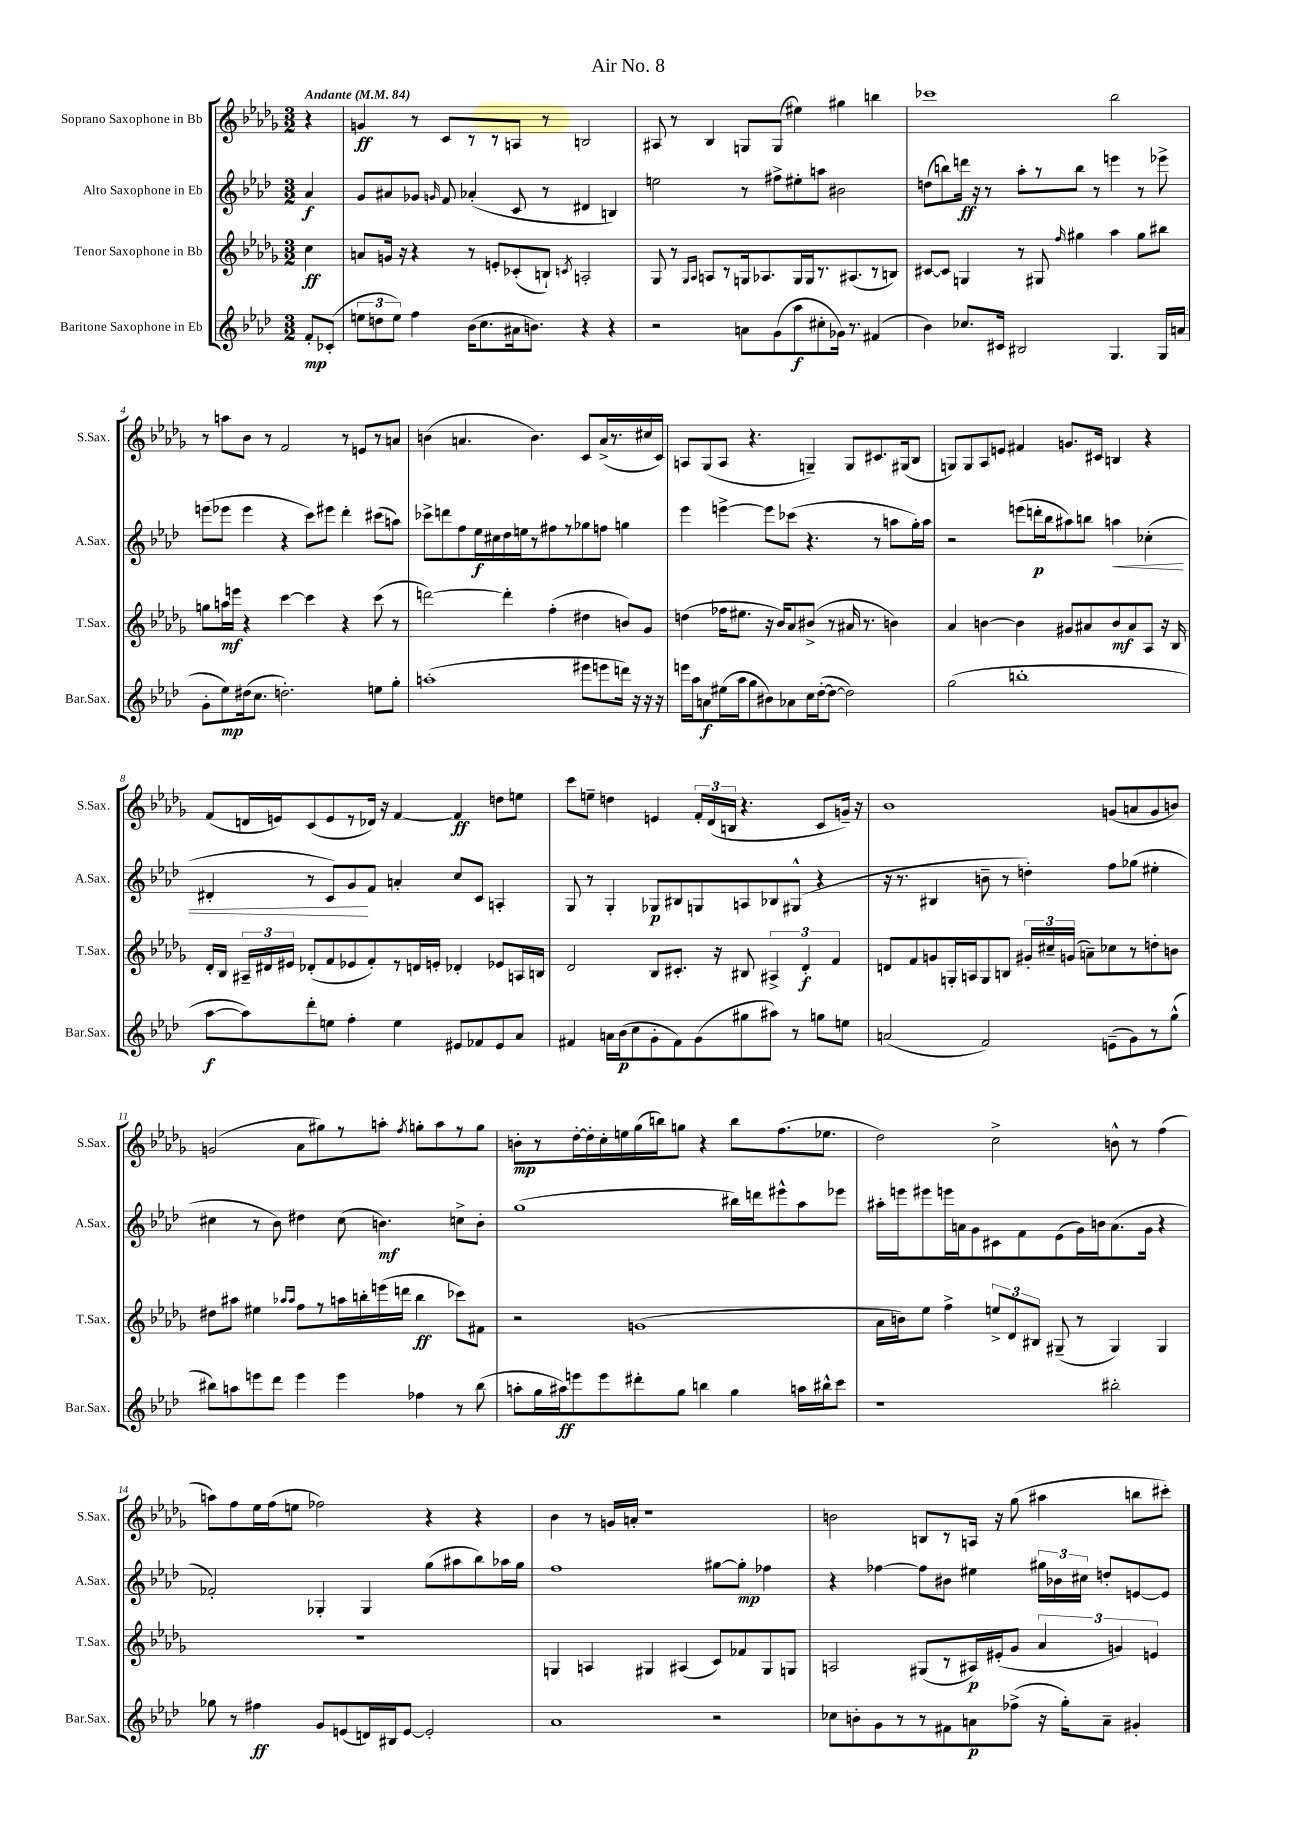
\header { title = "Air No. 8" }
<<
\new StaffGroup <<
\new Staff = "s0" \with { instrumentName = "Soprano Saxophone in Bb" shortInstrumentName = "S.Sax." } {
    \clef treble \key des \major \numericTimeSignature \time 3/2 \partial 4 \tempo "Andante" 4 = 84
    \autoBeamOff r4 |
    g'4\ff r8 c'8[ r8 r8 a8] r8 b2 |
    ais8 r8 bes4 g8[ g8]( eis''4) gis''4 b''4 |
    ces'''1 bes''2 |
    r8 a''8[ bes'8] r8 f'2 r8 e'8[ r8 a'8] |
    b'4( a'4. b'4.) c'8[ a'16->( r8. cis''16 c'16]) |
    a8[ ges8( a8] r4. g4--) g8[ cis'8. gis16( bes8] |
    g8[) g8 aes8 e'8] fis'4 g'8.[ cis'16] b4 r4 |
    f'8[( d'16 e'16) c'8( e'8 r8 des'16]) r16 f'4~ f'4\ff d''8[ e''8] |
    c'''8[ e''8]-- d''4 e'4 \tuplet 3/2 { f'16[-. des'16( b16] } r4. c'8[ g'16]--) r16 |
    bes'1 g'8[( a'8 g'8 b'8]) |
    g'2( aes'8[ gis''8) r8 a''8]-. \acciaccatura { f''8 } g''8[-. a''8 r8 g''8] |
    b'8[-.\mp r8 des''16~-. des''16-. c''16-. e''16 ges''16( b''16) g''8] r4 b''8[ f''8.( ees''8.] |
    des''2) c''2-> b'8-^ r8 f''4( |
    a''8[) f''8 ees''16 f''16( e''8] fes''2) r4 r4 |
    bes'4 r8 g'16[ a'16]-. r1 |
    b'2 b8[ r8 a16] r16 ges''8( ais''4 b''8[ cis'''8]-.) \bar "|." |
}
\new Staff = "s1" \with { instrumentName = "Alto Saxophone in Eb" shortInstrumentName = "A.Sax." } {
    \clef treble \key aes \major \numericTimeSignature \time 3/2 \partial 4
    \autoBeamOff aes'4\f |
    g'8[ ais'8 ges'8] \grace { g'16 } f'8 aes'4-.( c'8 r8 dis'4 b4) |
    e''2 r8 fis''8[-> eis''8-. a''8] bis'2 |
    d''8[( b''8) d'''16]\ff r16 r8 aes''8[-. r8 b''8] r8 e'''4 r8 ees'''8-> |
    e'''8[( ees'''8] ees'''4 r4 c'''8[) eis'''8] des'''4-. cis'''8[( a''8]) |
    ces'''8[-> d'''8 f''8 ees''16\f cis''16 des''16 e''16 r8 fis''8 r8 ges''8 f''8] g''4 |
    ees'''4 e'''4~-> e'''8[ ces'''8]( r4. r8 a''8[ g''16-.) a''16] |
    r2 e'''8[( d'''16-.\p bes''16 ais''8) b''8] a''4\< ces''4-.( |
    dis'4-. r8 c'8[) g'8\! f'8] a'4-. c''8[ c'8] a4-. |
    g8 r8 g4-. ges8[\p bis8 g8 a8 bes8 gis8]-^( r4 |
    r16 r8. bis4 b'8-- r8 d''4-.) f''8[ ges''8]( eis''4-. |
    cis''4 r8 bes'8) dis''4 cis''8( b'4.\mf) c''8[-> b'8]-. |
    g''1( bis''16[) d'''16 eis'''8-^ aes''8 ees'''8] |
    ais''16[-. e'''16 eis'''8 e'''16 a'16 g'8 cis'8 f'8 ees'8( g'16) b'16 a'8.( g'16] r4 |
    fes'2-.) ges4-. ges4 g''8[( ais''8 bes''8) aes''16 g''16] |
    f''1 gis''8[~ gis''8]-.\mp fes''4 |
    r4 fes''4~ fes''8[ bis'8] eis''4 \tuplet 3/2 { gis''16[ bes'16 cis''16] } d''8[-. e'8~ e'8] \bar "|." |
}
\new Staff = "s2" \with { instrumentName = "Tenor Saxophone in Bb" shortInstrumentName = "T.Sax." } {
    \clef treble \key des \major \numericTimeSignature \time 3/2 \partial 4
    \autoBeamOff c''4\ff |
    a'8[ g'16] r16 r4 r8 e'8[-. ces'8-.( b8]-!) \acciaccatura { c'8 } a2-. |
    ges8 r8 \grace { ges16[ aes16] } a8[ r8 g16 aes8. g16 g16 r8. ais8.( r8 b8]) |
    cis'8[~ cis'8] g4 r8 gis8 \grace { f''16 } gis''4 aes''4 gis''8[ bis''8] |
    g''8[ a''16\mf e'''16] r4 c'''4~ c'''4 r4 c'''8( r8 |
    d'''2~) d'''4-. f''4-.( dis''4 b'8[) ges'8] |
    d''4( fes''16[ eis''8.] r16 bes'16[) aes'8 bis'8]->( r8 ais'16 r8. b'4) |
    aes'4 b'4~ b'4 gis'8[ ais'8 b'8\mf ais'8 aes8] r16 bes16 |
    des'16[-. bes16] \tuplet 3/2 { ais16[-- dis'16 eis'16] } des'8[-.( f'8 ees'8 f'8-.) r8 d'16 e'16]-. des'4-. ees'8[ a16 b16] |
    des'2 bes8[ cis'8.]-. r16 bis8 \tuplet 3/2 { ais4-> des'4-.\f f'4 } |
    d'8[ f'8 g'8 g16-. a16 g8 b8] \tuplet 3/2 { gis'16[-. cis''16-- g'16]( } a'8[--) ces''8 r8 d''8-. b'8] |
    dis''8[ ais''8] eis''4 \grace { aes''16[ aes''16] } f''8[ r8 a''16 b''16-. e'''16( d'''16] b''4\ff ces'''8[) fis'8] |
    r2 g'1( |
    aes'16[ b'16) ees''8] f''4-> \tuplet 3/2 { e''8[-> des'8 bis8] } gis8--( r8 gis4) gis4 |
    R1. |
    g4 a4 gis4 ais4( c'8[) fes'8 gis8 g8] |
    a2 gis8[( r8 ais16\p) eis'16-.( ges'8] \tuplet 3/2 { aes'4 g'4) e'4 } \bar "|." |
}
\new Staff = "s3" \with { instrumentName = "Baritone Saxophone in Eb" shortInstrumentName = "Bar.Sax." } {
    \clef treble \key aes \major \numericTimeSignature \time 3/2 \partial 4
    \autoBeamOff f'8[-.\mp ces'8]-.( |
    \tuplet 3/2 { e''8[ d''8 e''8]) } f''4 bes'16[( c''8. ais'16 b'8.]) r4 r4 |
    r2 a'8[ g'8( aes''8\f cis''8-. ges'16]) r8. fis'4( |
    bes'4) ces''8.[ cis'16] bis2 g4. g16[ a'16]( |
    g'8[-. ees''8\mp) dis''16( c''8.] d''2.-.) e''8[ g''8]-. |
    a''1-.( eis'''8[ e'''8 d'''16]) r16 r16 r16 |
    e'''16[ aes''16 a'8\f eis''16( aes''16 g''8 bis'8) aes'8 c''16 des''16~-.( des''8]~ des''2) |
    g''2( b''1-. |
    aes''8[~\f aes''8) des'''8-. e''8] f''4-. e''4 eis'8[ fes'8 eis'8 aes'8] |
    fis'4 a'16[ bes'16\p( c''8 g'8-. fis'8) g'8( gis''8 ais''8]) r8 g''8[ e''8] |
    a'2( f'2) e'8[--( g'8) r8 g''8]-^( |
    bis''8[) a''8 e'''8 des'''8] e'''4 e'''4 fes''4 r8 bis''8( |
    a''8[-. g''16 ais''16\ff) e'''8 e'''8 dis'''8-. g''8] b''4 g''4 a''16[ bis''16-^ c'''8] |
    r1 bis''2-. |
    ges''8 r8 fis''4\ff g'8[ e'8( d'16) bis16 e'8]~ e'2-. |
    aes'1 r2 |
    ces''8[ b'8-. g'8 r8 r8 fis'8 a'8\p fes''8]->( r16 g''16[-.) a'8]-- gis'4-. \bar "|." |
}
>>
>>
